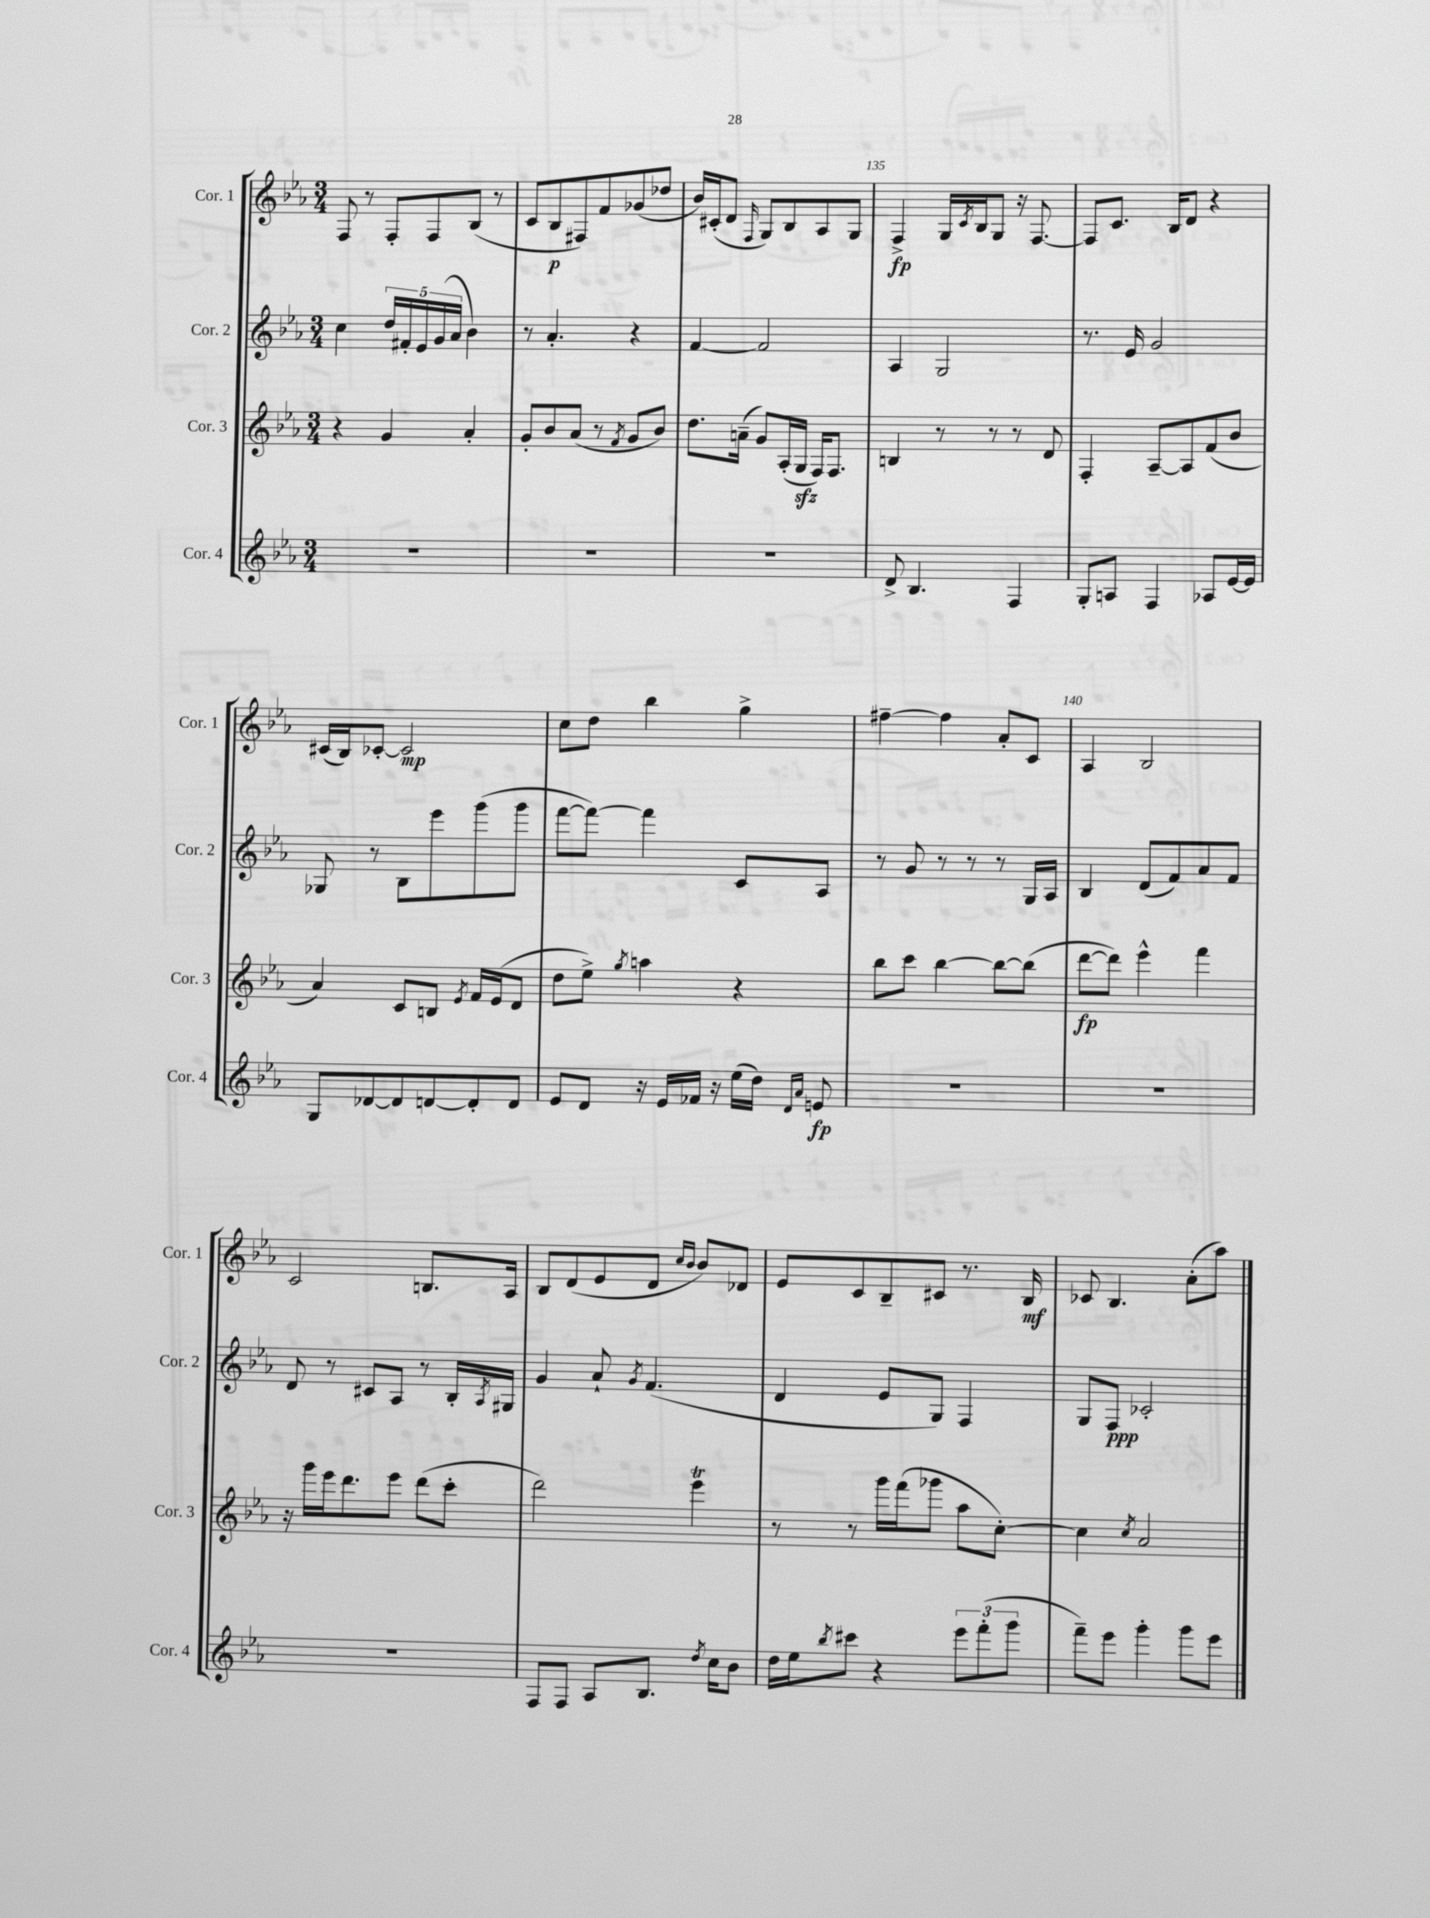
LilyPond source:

<<
\new StaffGroup <<
\new Staff = "s0" \with { instrumentName = "Cor. 1" shortInstrumentName = "Cor. 1" } {
    \clef treble \key ees \major \numericTimeSignature \time 3/4
    f8 r8 f8-. f8 bes8( r8 |
    c'8 bes8\p fis8) f'8 ges'8( des''8 |
    bes'16) cis'16-.( d'8 \grace { f16 } g8) bes8 aes8 g8 |
    f4->\fp g16 \acciaccatura { c'8 } bes16 g8 r16 f8.~ |
    f8 c'8. bes16 d'8 r4 |
    cis'16( bes16) ces'8~-. ces'2\mp |
    c''8 d''8 bes''4 g''4-> |
    fis''4~-- fis''4 aes'8-. c'8 |
    aes4 bes2 |
    c'2 b8. aes16 |
    bes8 d'8( ees'8 d'8 \grace { c''16 bes'16 } bes'8) des'8 |
    ees'8 c'8 bes8-- cis'8 r8. bes16\mf |
    ces'8 bes4. aes'8-.( aes''8) \bar "|." |
}
\new Staff = "s1" \with { instrumentName = "Cor. 2" shortInstrumentName = "Cor. 2" } {
    \clef treble \key ees \major \numericTimeSignature \time 3/4
    c''4 \tuplet 5/4 { d''16 fis'16-. ees'16 g'16( aes'16 } bes'4) |
    r8 aes'4.-. r4 |
    f'4~ f'2 |
    aes4 g2 |
    r8. ees'16 g'2 |
    ges8 r8 bes8 ees'''8 g'''8( g'''8 |
    f'''8~ f'''8~) f'''4 c'8 aes8 |
    r8 g'8 r8 r8 r8 g16 aes16 |
    bes4 d'8( f'8) aes'8 f'8 |
    d'8 r8 cis'8 aes8 r8 bes16-. \acciaccatura { aes8 } gis16 |
    g'4 aes'8-! \acciaccatura { g'8 } f'4.( |
    d'4 ees'8 g8) f4 |
    g8 f8\ppp ces'2-. \bar "|." |
}
\new Staff = "s2" \with { instrumentName = "Cor. 3" shortInstrumentName = "Cor. 3" } {
    \clef treble \key ees \major \numericTimeSignature \time 3/4
    r4 g'4 aes'4-. |
    g'8-. bes'8 aes'8( r8 \acciaccatura { f'8 } g'8 bes'8) |
    d''8. a'16--( g'8) aes16-.( g16\sfz f16) f8. |
    b4 r8 r8 r8 d'8 |
    f4-. aes8~-- aes8 f'8( bes'8 |
    aes'4) c'8 b8 \acciaccatura { ees'8 } f'16 ees'16( d'8 |
    d''8 ees''8->) \acciaccatura { g''8 } a''4 r4 |
    bes''8 c'''8 bes''4~ bes''8~ bes''8( |
    d'''8~\fp d'''8) ees'''4-^ f'''4 |
    r16 g'''16 ees'''16 d'''8. ees'''8 d'''8( c'''8-. |
    d'''2) ees'''4\trill |
    r8 r8 g'''16 f'''16( ges'''8 aes''8 c''8~-.) |
    c''4 \acciaccatura { c''8 } aes'2 \bar "|." |
}
\new Staff = "s3" \with { instrumentName = "Cor. 4" shortInstrumentName = "Cor. 4" } {
    \clef treble \key ees \major \numericTimeSignature \time 3/4
    R2. |
    R2. |
    R2. |
    d'8-> bes4. f4 |
    g8-. a8 f4 aes8 ees'16~ ees'16 |
    g8 des'8~ des'8 d'8~ d'8-. d'8 |
    ees'8 d'8 r16 ees'16 fes'16 r16 ees''16( d''16) \grace { d'16 aes'16 } e'8\fp |
    R2. |
    R2. |
    R2. |
    f8 f8 aes8 bes8. \acciaccatura { d''8 } c''16 bes'8 |
    d''16 ees''16 \acciaccatura { bes''8 } cis'''8 r4 \tuplet 3/2 { ees'''8 f'''8-.( g'''8 } |
    f'''8--) ees'''8 g'''4-. g'''8 ees'''8 \bar "|." |
}
>>
>>
\layout { \context { \Score currentBarNumber = #132 \override BarNumber.break-visibility = ##(#f #t #t) barNumberVisibility = #(every-nth-bar-number-visible 5) } }
